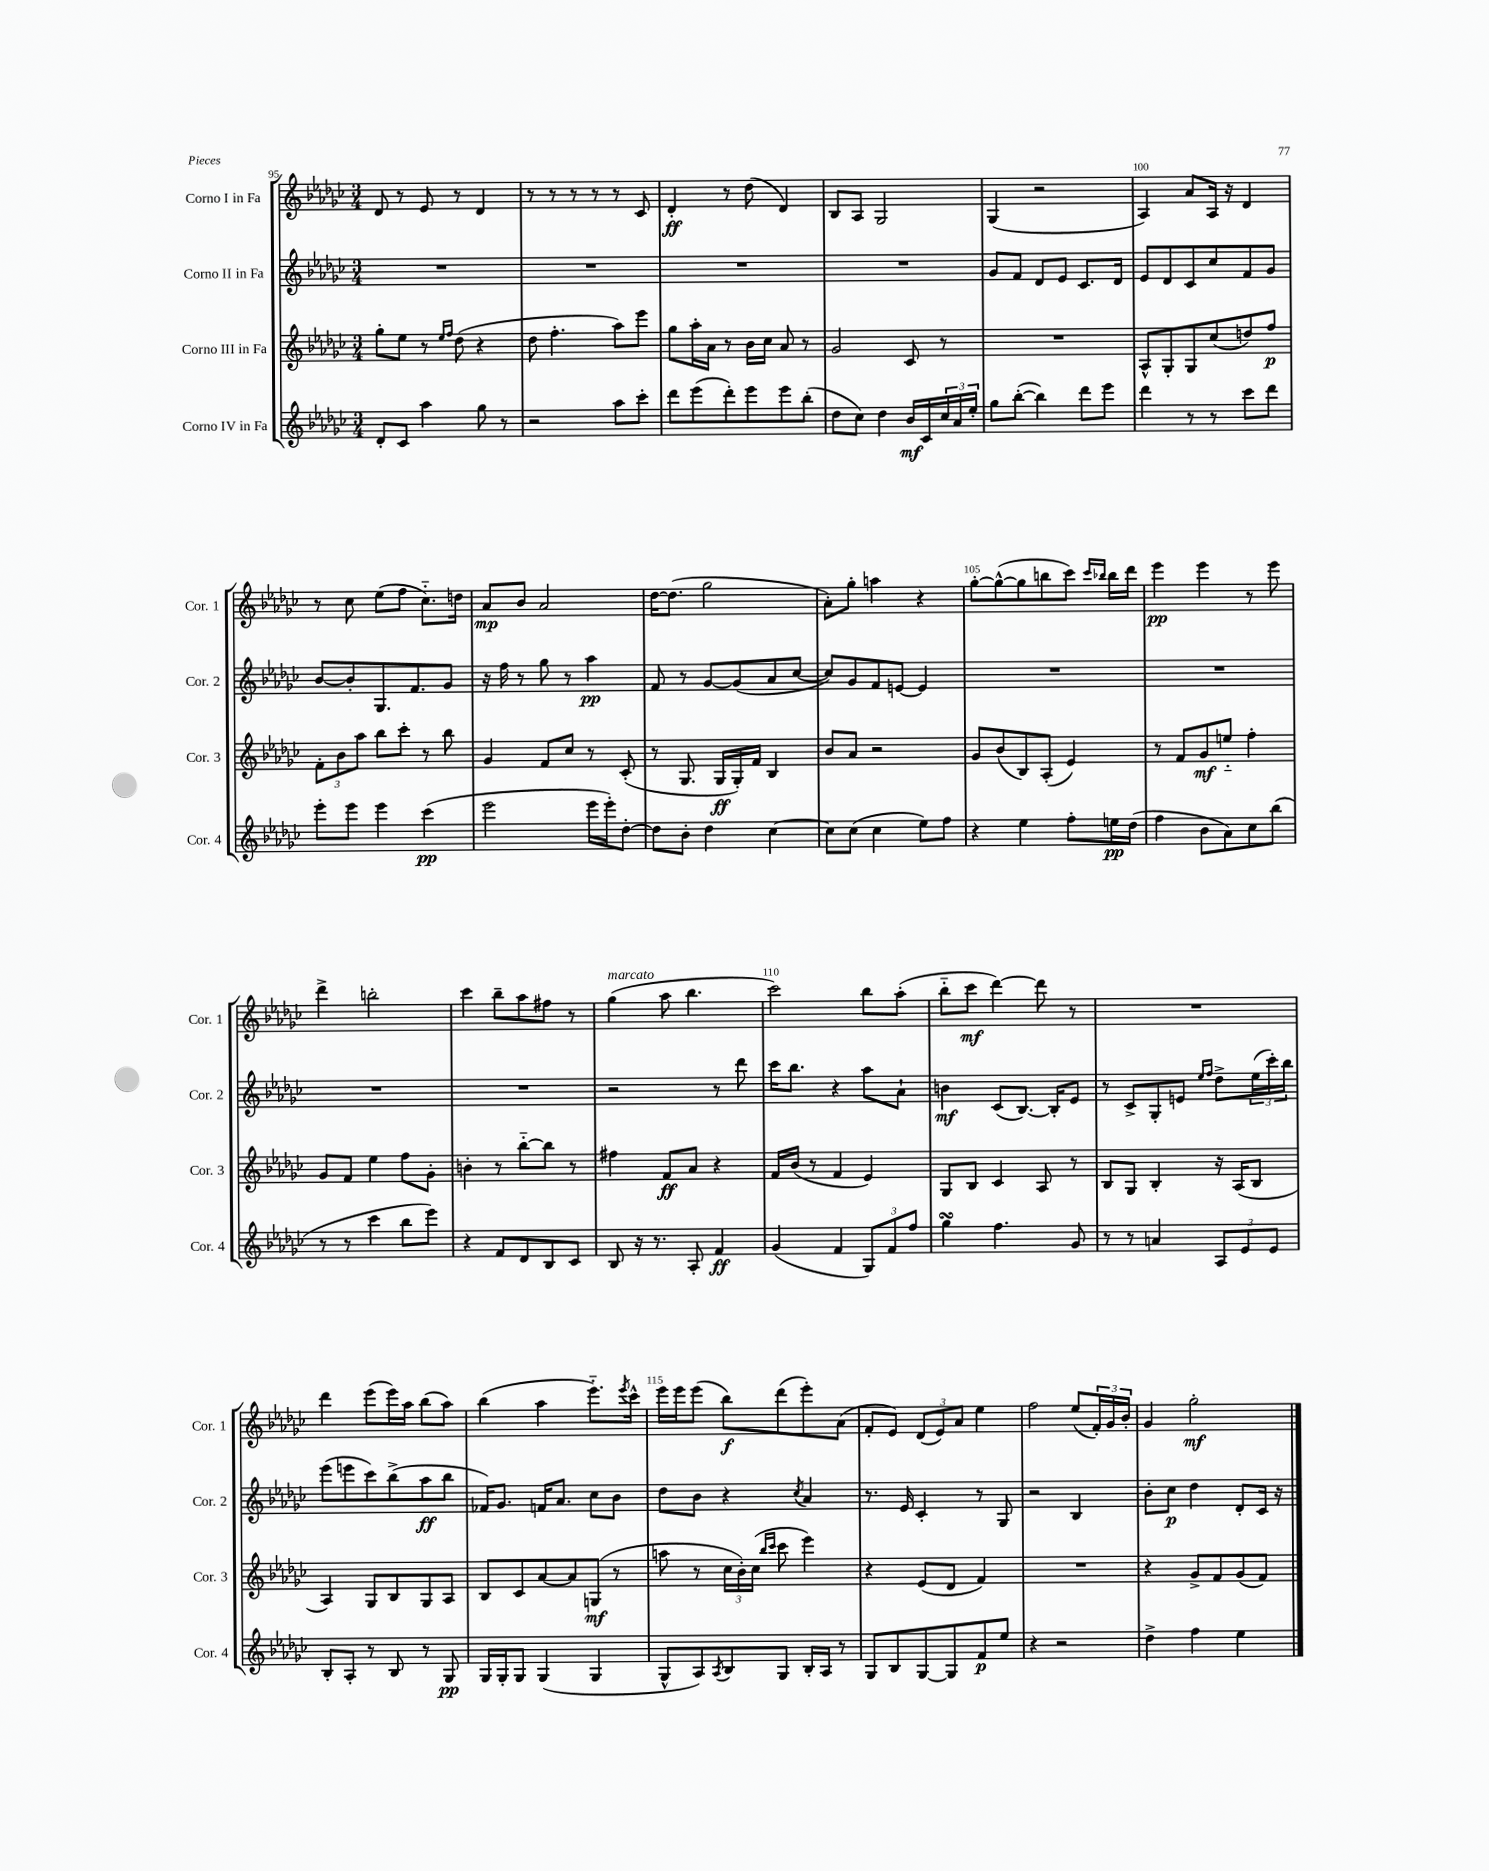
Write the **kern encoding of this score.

**kern	**dynam	**kern	**dynam	**kern	**dynam	**kern	**dynam
*part4	*part4	*part3	*part3	*part2	*part2	*part1	*part1
*staff4	*staff4	*staff3	*staff3	*staff2	*staff2	*staff1	*staff1
*I"Corno IV in Fa	*	*I"Corno III in Fa	*	*I"Corno II in Fa	*	*I"Corno I in Fa	*
*I'Cor. 4	*	*I'Cor. 3	*	*I'Cor. 2	*	*I'Cor. 1	*
*clefG2	*	*clefG2	*	*clefG2	*	*clefG2	*
*k[b-e-a-d-g-c-]	*	*k[b-e-a-d-g-c-]	*	*k[b-e-a-d-g-c-]	*	*k[b-e-a-d-g-c-]	*
*M3/4	*	*M3/4	*	*M3/4	*	*M3/4	*
=95	=95	=95	=95	=95	=95	=95	=95
8d-'/L	.	8gg-'\L	.	2.r	.	8d-/	.
8c-/J	.	8ee-\J	.	.	.	8r	.
4aa-\	.	8r	.	.	.	8e-/	.
.	.	16qqee-/LL	.	.	.	.	.
.	.	16qqff/JJ	.	.	.	.	.
.	.	(8dd-\	.	.	.	8r	.
8gg-\	.	4r	.	.	.	4d-/	.
8r	.	.	.	.	.	.	.
=96	=96	=96	=96	=96	=96	=96	=96
2r	.	8dd-\	.	2.r	.	8r	.
.	.	4.ff'\	.	.	.	8r	.
.	.	.	.	.	.	8r	.
.	.	.	.	.	.	8r	.
8aa-\L	.	8aa-\L)	.	.	.	8r	.
8ccc-'\J	.	8eee-\J	.	.	.	8c-/	.
=97	=97	=97	=97	=97	=97	=97	=97
8ddd-\L	.	8gg-\L	.	2.r	.	4d-'/	ff
(8eee-\	.	16aa-'\L	.	.	.	.	.
.	.	16a-\JJ	.	.	.	.	.
8ddd-'\)	.	8r	.	.	.	8r	.
8eee-\	.	16b-\LL	.	.	.	(8dd-\	.
.	.	16cc-\JJ	.	.	.	.	.
8eee-\	.	8a-/	.	.	.	4d-/)	.
(8bb-'\J	.	8r	.	.	.	.	.
=98	=98	=98	=98	=98	=98	=98	=98
8dd-\L	.	2g-/	.	2.r	.	8B-/L	.
8cc-\J)	.	.	.	.	.	8A-/J	.
4dd-\	.	.	.	.	.	2G-/	.
16b-/LL	mf	8c-/	.	.	.	.	.
16c-/	.	.	.	.	.	.	.
24cc-/	.	8r	.	.	.	.	.
24a-/	.	.	.	.	.	.	.
24ee-'/JJ	.	.	.	.	.	.	.
=99	=99	=99	=99	=99	=99	=99	=99
8gg-\L	.	2.r	.	8g-/L	.	(4G-/	.
([8bb-'\J	.	.	.	8f/J	.	.	.
4bb-\])	.	.	.	8d-/L	.	2r	.
.	.	.	.	8e-/J	.	.	.
8ddd-\L	.	.	.	8.c-/L	.	.	.
8eee-\J	.	.	.	.	.	.	.
.	.	.	.	16d-/Jk	.	.	.
=100	=100	=100	=100	=100	=100	=100	=100
4ddd-\	.	8A-^^/L	.	8e-/L	.	4A-/)	.
.	.	8G-'/	.	8d-/	.	.	.
8r	.	8G-/	.	8c-/	.	8a-/L	.
8r	.	(8cc-/	.	8cc-/	.	16A-/Jk	.
.	.	.	.	.	.	16r	.
8ccc-\L	.	8ddn/)	.	8f/	.	4d-/	.
8ddd-\J	.	8ff/J	p	8g-/J	.	.	.
!!LO:LB:g=z
=101	=101	=101	=101	=101	=101	=101	=101
8eee-'\L	.	12f'\L	.	[8b-/L	.	8r	.
.	.	12b-\	.	.	.	.	.
8eee-\J	.	.	.	8b-'/]	.	8cc-\	.
.	.	12aa-\J	.	.	.	.	.
4eee-\	.	8bb-\L	.	8.G-/	.	(8ee-\L	.
.	.	8ccc-'\J	.	.	.	8ff\J	.
.	.	.	.	8.f/	.	.	.
(4ccc-\	pp	8r	.	.	.	8.cc-\L)	.
.	.	8bb-\	.	8g-/J	.	.	.
.	.	.	.	.	.	16ddn\Jk	.
=102	=102	=102	=102	=102	=102	=102	=102
2eee-\	.	4g-/	.	16r	.	8a-/L	mp
.	.	.	.	16ff\	.	.	.
.	.	.	.	8r	.	8b-/J	.
.	.	8f/L	.	8gg-\	.	2a-/	.
.	.	8cc-/J	.	8r	.	.	.
16eee-\LL	.	8r	.	4aa-\	pp	.	.
16eee-'\J)	.	.	.	.	.	.	.
[8dd-'\J	.	(8c-'/	.	.	.	.	.
=103	=103	=103	=103	=103	=103	=103	=103
8dd-\L]	.	8r	.	8f/	.	[16dd-\KL	.
.	.	.	.	.	.	(8.dd-\J]	.
8b-'\J	.	8.G-/	.	8r	.	.	.
4dd-\	.	.	.	[8g-/L	.	2gg-\	.
.	.	16G-/LL	ff	.	.	.	.
.	.	16G-'/)	.	(8g-/]	.	.	.
.	.	16f/JJ	.	.	.	.	.
[4cc-\	.	4B-/	.	8a-/	.	.	.
.	.	.	.	[8cc-/J	.	.	.
=104	=104	=104	=104	=104	=104	=104	=104
8cc-\L]	.	8b-/L	.	8cc-/L])	.	8a-'\L)	.
(8cc-\J	.	8a-/J	.	8g-/	.	8gg-'\J	.
4cc-\	.	2r	.	8f/	.	4aan\	.
.	.	.	.	[8en/J	.	.	.
8ee-\L)	.	.	.	4e/]	.	4r	.
8ff\J	.	.	.	.	.	.	.
=105	=105	=105	=105	=105	=105	=105	=105
4r	.	8g-/L	.	2.r	.	[8gg-'\L	.
.	.	(8b-/	.	.	.	(8gg-^^\_	.
4ee-\	.	8B-/)	.	.	.	8gg-\]	.
.	.	(8A-'/J	.	.	.	8bbn\	.
8ff'\L	.	4e-/)	.	.	.	8ccc-\J)	.
.	.	.	.	.	.	16qqccc-/LL	.
.	.	.	.	.	.	16qqbb-X/JJ	.
16een\L	pp	.	.	.	.	16bb-\LL	.
(16dd-\JJ	.	.	.	.	.	16ddd-\JJ	.
=106	=106	=106	=106	=106	=106	=106	=106
4ff\	.	8r	.	2.r	.	4eee-\	pp
.	.	8f/L	.	.	.	.	.
8b-\L	.	8g-/	mf	.	.	4eee-\	.
8a-\)	.	8een/J	.	.	.	.	.
8cc-\	.	4ff'\	.	.	.	8r	.
(8bb-\J	.	.	.	.	.	8eee-\	.
!!LO:LB:g=z
=107	=107	=107	=107	=107	=107	=107	=107
8r	.	8g-/L	.	2.r	.	4ddd-^\	.
8r	.	8f/J	.	.	.	.	.
4ccc-\	.	4ee-\	.	.	.	2bbn'\	.
8bb-\L	.	8ff\L	.	.	.	.	.
8eee-\J)	.	8g-'\J	.	.	.	.	.
=108	=108	=108	=108	=108	=108	=108	=108
4r	.	4bn'\	.	2.r	.	4ccc-\	.
8f/L	.	8r	.	.	.	8bb-~\L	.
8d-/	.	[8bb-\L	.	.	.	8aa-\	.
8B-/	.	8bb-\J]	.	.	.	8ff#X\J	.
8c-/J	.	8r	.	.	.	8r	.
=109	=109	=109	=109	=109	=109	=109	=109
!	!	!	!	!	!	!LO:TX:a:i:t=marcato	!
8B-/	.	4ff#X\	.	2r	.	(4gg-\	.
16r	.	.	.	.	.	.	.
8.r	.	.	.	.	.	.	.
.	.	8f/L	ff	.	.	8aa-\	.
8A-'/	.	8a-/J	.	.	.	4.bb-\	.
4f/	ff	4r	.	8r	.	.	.
.	.	.	.	8ddd-\	.	.	.
=110	=110	=110	=110	=110	=110	=110	=110
(4g-/	.	16f/LL	.	16ccc-\KL	.	2ccc-\)	.
.	.	(16b-/JJ	.	8.bb-\J	.	.	.
.	.	8r	.	.	.	.	.
4f/	.	4f/	.	4r	.	.	.
12G-/L)	.	4e-/)	.	8aa-\L	.	8bb-\L	.
12f/	.	.	.	.	.	.	.
.	.	.	.	8a-`\J	.	(8aa-'\J	.
12ff/J	.	.	.	.	.	.	.
=111	=111	=111	=111	=111	=111	=111	=111
4gg-sSSs\	.	8G-/L	.	4bn\	mf	8bb-\L	.
.	.	8B-/J	.	.	.	8ccc-\J	mf
4.ff\	.	4c-/	.	(8c-/L	.	[4ddd-\)	.
.	.	.	.	[8.B-/J)	.	.	.
.	.	8A-/	.	.	.	8ddd-\]	.
.	.	.	.	16B-'/KL]	.	.	.
8g-/	.	8r	.	8e-/J	.	8r	.
=112	=112	=112	=112	=112	=112	=112	=112
8r	.	8B-/L	.	8r	.	2.r	.
8r	.	8G-/J	.	8c-^/L	.	.	.
4an/	.	4B-'/	.	8G-'/	.	.	.
.	.	.	.	8en/J	.	.	.
.	.	.	.	16qqee-/LL	.	.	.
.	.	.	.	16qqff/JJ	.	.	.
12A-/L	.	16r	.	8dd-^\L	.	.	.
.	.	(16A-/KL	.	.	.	.	.
12e-/	.	.	.	.	.	.	.
.	.	8B-/J	.	(24ee-\L	.	.	.
12e-/J	.	.	.	24ccc-'\)	.	.	.
.	.	.	.	24bb-\JJ	.	.	.
!!LO:LB:g=z
=113	=113	=113	=113	=113	=113	=113	=113
8B-'/L	.	4A-/)	.	(8eee-\L	.	4ddd-\	.
8A-'/J	.	.	.	8eeen\	.	.	.
8r	.	8G-/L	.	8ccc-\)	.	(8eee-\L	.
8B-/	.	8B-/	.	(8bb-^\	.	16eee-\L)	.
.	.	.	.	.	.	16aa-\JJ	.
8r	.	8G-/	.	8aa-\	ff	(8bb-\L	.
8G-/	pp	8A-/J	.	8bb-\J	.	8aa-\J)	.
=114	=114	=114	=114	=114	=114	=114	=114
16G-/LL	.	8B-/L	.	16f-X/KL)	.	(4bb-\	.
16G-'/J	.	.	.	8.g-/J	.	.	.
8G-/J	.	8c-/	.	.	.	.	.
(4G-/	.	[8a-/	.	16fn/KL	.	4aa-\	.
.	.	.	.	8.a-/J	.	.	.
.	.	8a-/]	.	.	.	.	.
4G-/	.	(8Gn/J	mf	8cc-\L	.	8.eee-\L)	.
.	.	8r	.	8b-\J	.	.	.
.	.	.	.	.	.	8qeee-/	.
.	.	.	.	.	.	16ccc-^^\Jk	.
=115	=115	=115	=115	=115	=115	=115	=115
8G-^^/L	.	8aan\	.	8dd-\L	.	16eee-\LL	.
.	.	.	.	.	.	16eee-\J	.
8A-/)	.	8r	.	8b-\J	.	(8eee-\J	.
8qA-/	.	.	.	.	.	.	.
8B-/	.	24cc-\LL	.	4r	.	8bb-\L)	f
.	.	24b-'\)	.	.	.	.	.
.	.	(24cc-\JJ	.	.	.	.	.
.	.	16qqbb-/LL	.	.	.	.	.
.	.	16qqccc-/JJ	.	.	.	.	.
8G-/J	.	8ccc-\	.	.	.	(8ddd-\	.
.	.	.	.	8qcc-/	.	.	.
16B-'/LL	.	4eee-\)	.	4a-/	.	8eee-'\)	.
16A-/JJ	.	.	.	.	.	.	.
8r	.	.	.	.	.	(8a-\J	.
=116	=116	=116	=116	=116	=116	=116	=116
8G-/L	.	4r	.	8.r	.	8f'/L	.
8B-/	.	.	.	.	.	8e-/J)	.
.	.	.	.	16e-/	.	.	.
[8G-/	.	(8e-/L	.	4c-'/	.	(12d-/L	.
.	.	.	.	.	.	12e-/)	.
8G-/]	.	8d-/J	.	.	.	.	.
.	.	.	.	.	.	12a-/J	.
8f/	p	4f/)	.	8r	.	4ee-\	.
8ee-/J	.	.	.	8G-/	.	.	.
=117	=117	=117	=117	=117	=117	=117	=117
4r	.	2.r	.	2r	.	2ff\	.
2r	.	.	.	.	.	.	.
.	.	.	.	4B-/	.	(8ee-/L	.
.	.	.	.	.	.	24f'/L)	.
.	.	.	.	.	.	24g-/	.
.	.	.	.	.	.	24b-'/JJ	.
=118	=118	=118	=118	=118	=118	=118	=118
4dd-^\	.	4r	.	8b-'\L	.	4g-/	.
.	.	.	.	8cc-\J	p	.	.
4ff\	.	8g-^/L	.	4dd-\	.	2gg-'\	mf
.	.	8f/	.	.	.	.	.
4ee-\	.	(8g-/	.	8d-'/L	.	.	.
.	.	8f/J)	.	16c-/Jk	.	.	.
.	.	.	.	16r	.	.	.
==	==	==	==	==	==	==	==
*-	*-	*-	*-	*-	*-	*-	*-
